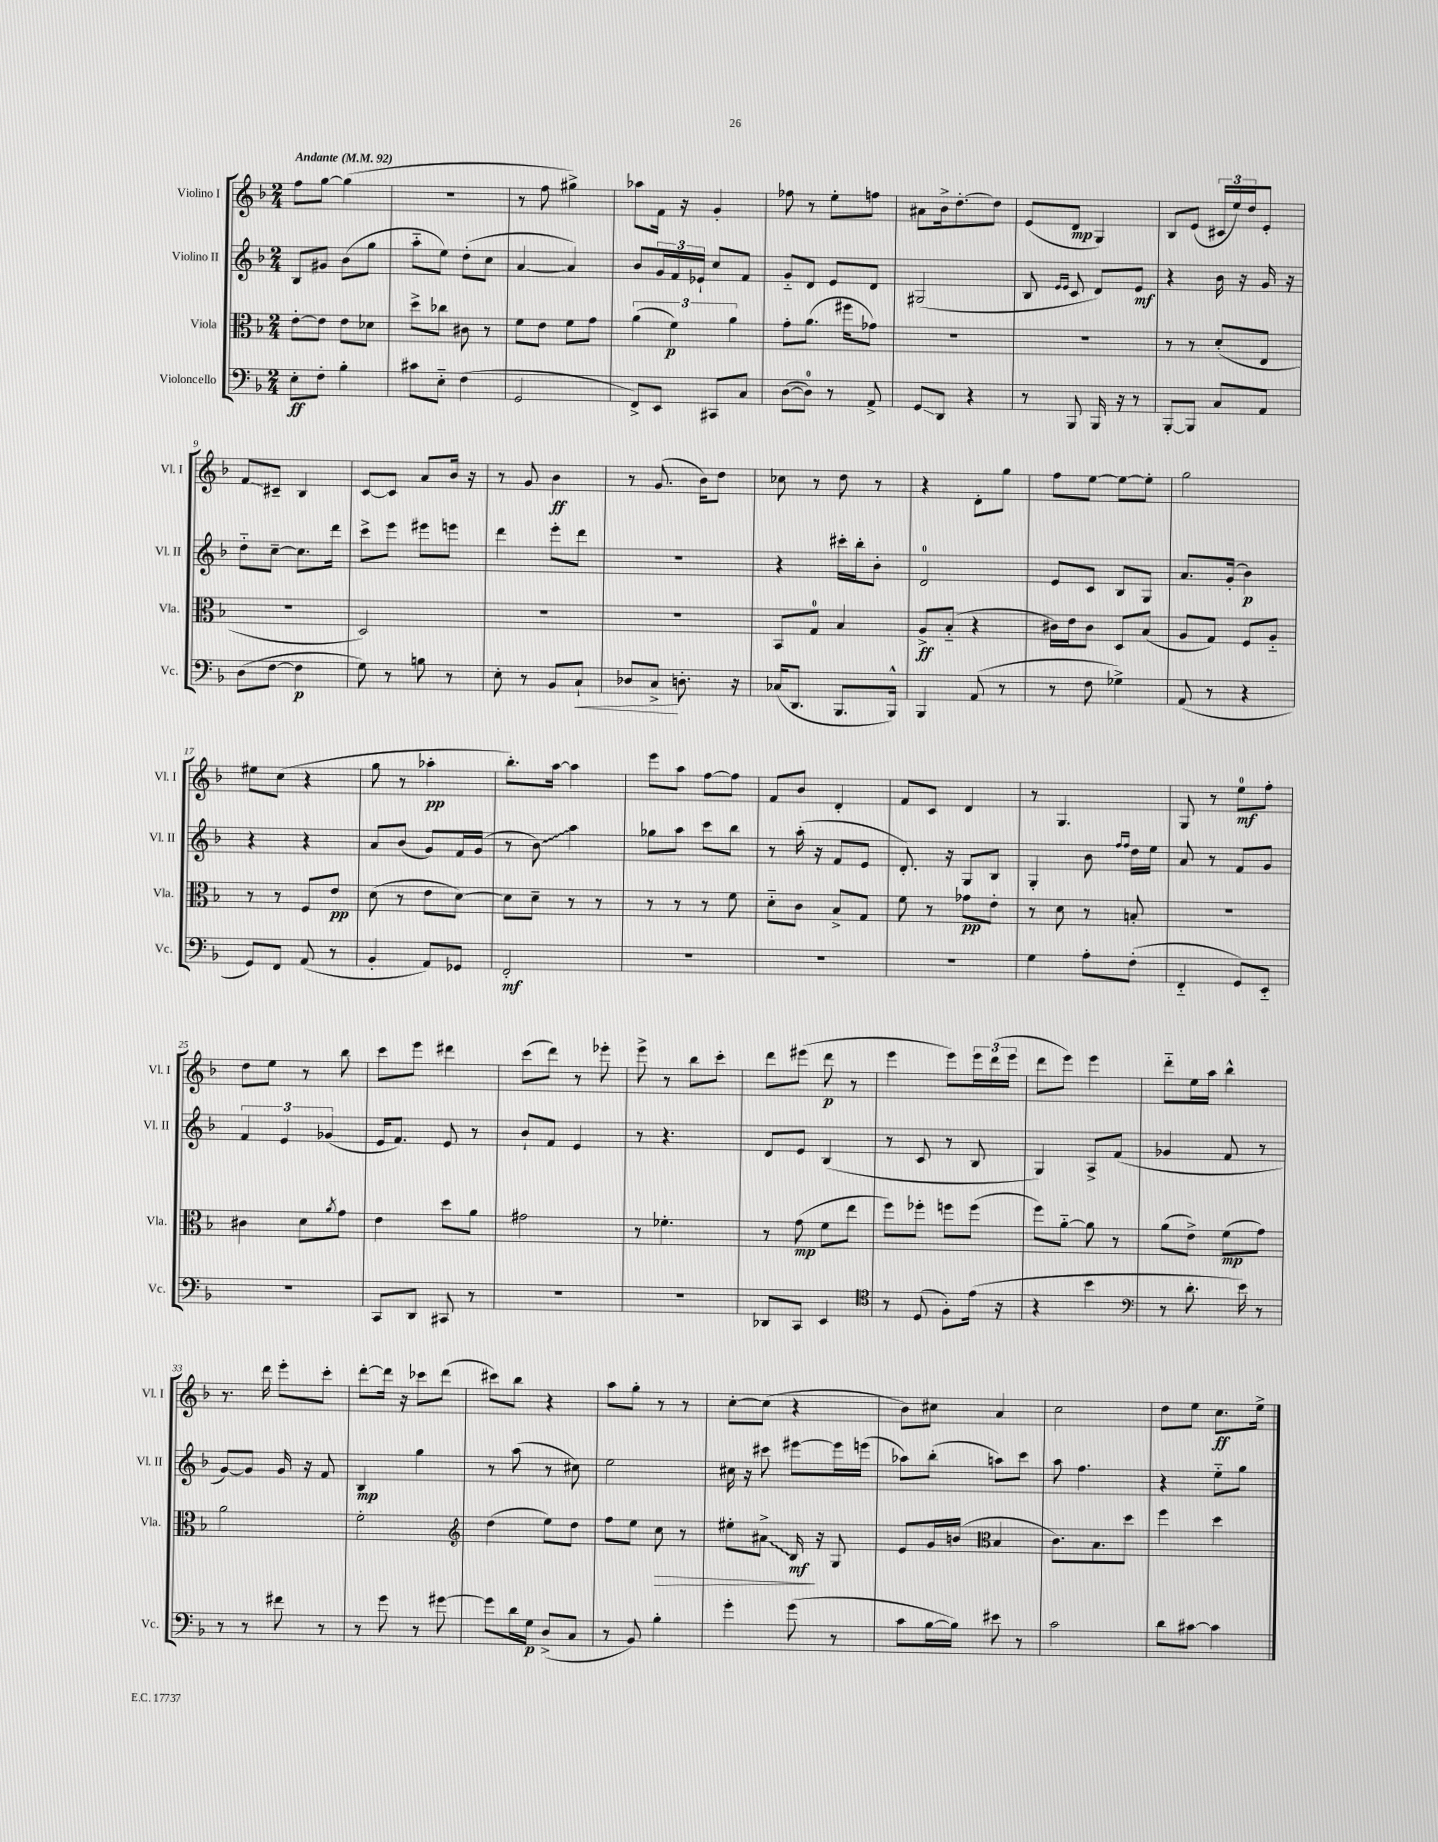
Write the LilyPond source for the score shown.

<<
\new StaffGroup <<
\new Staff = "s0" \with { instrumentName = "Violino I" shortInstrumentName = "Vl. I" } {
    \clef treble \key f \major \numericTimeSignature \time 2/4 \tempo "Andante" 4 = 92
    f''8 g''8~ g''4( |
    r2 |
    r8 f''8 gis''4->) |
    aes''8 f'16 r16 g'4-. |
    fes''8 r8 e''8-. f''8 |
    ais'8 bes'16-> d''8.~-. d''8 |
    e'8( d'8\mp g4) |
    bes8 e'8( \tuplet 3/2 { cis'16 e''16) d''16 } e'8-. |
    f'8\glissando cis'8-- bes4 |
    c'8~ c'8 a'8 bes'16 r16 |
    r8 g'8 bes'4\ff |
    r8 g'8.( bes'16) d''8 |
    ces''8 r8 d''8 r8 |
    r4 d'8-. g''8 |
    f''8 e''8~ e''8~ e''8-. |
    g''2 |
    eis''8 c''8( r4 |
    g''8 r8 aes''4-.\pp |
    bes''8.-.) a''16~ a''4 |
    e'''8 a''8 f''8~ f''8 |
    f'8 bes'8 d'4-. |
    f'8 c'8 d'4 |
    r8 g4. |
    g8 r8 e''8-0\mf f''8-. |
    d''8 e''8 r8 bes''8 |
    c'''8 e'''8 dis'''4 |
    c'''8( d'''8) r8 ees'''8-. |
    e'''8-> r8 bes''8 c'''8-. |
    d'''8 eis'''8( d'''8\p r8 |
    e'''4 e'''8) \tuplet 3/2 { e'''16 d'''16( e'''16 } |
    d'''8 e'''8) e'''4 |
    d'''8-_ e''16 a''16 bes''4-^ |
    r8. d'''16 e'''8-. c'''8-. |
    d'''8~-. d'''16 r16 ces'''8 d'''8( |
    cis'''8) bes''8 r4 |
    a''8 g''8-. r8 r8 |
    c''8~-. c''8( r4 |
    bes'8) cis''8 a'4 |
    c''2 |
    d''8 e''8 c''8.\ff e''16-> \bar "|." |
}
\new Staff = "s1" \with { instrumentName = "Violino II" shortInstrumentName = "Vl. II" } {
    \clef treble \key f \major \numericTimeSignature \time 2/4
    bes8 gis'8 bes'8( g''8 |
    a''8-_ e''8) d''8-.( c''8 |
    a'4~ a'4) |
    bes'8 \tuplet 3/2 { g'16 f'16 ees'16-! } c''8 f'8 |
    g'8-_ d'8 e'8 d'8 |
    gis2( |
    bes8 \grace { e'16 e'16 } c'8 d'8) e'8\mf |
    r4 bes'16 r16 g'16 r16 |
    d''8-_ c''8~-- c''8. d'''16 |
    c'''8-> e'''8 eis'''8 e'''8 |
    d'''4 e'''8-. d'''8 |
    r2 |
    r4 cis'''16-. bes''16-. bes'8-. |
    d'2-0 |
    e'8 c'8 bes8 g8 |
    a'8. g'16-.( bes'4\p) |
    r4 r4 |
    a'8 bes'8( g'8) f'16 g'16( |
    r8 \once \override Glissando.style = #'zigzag bes'8\glissando) a''4 |
    ges''8 a''8 c'''8 bes''8 |
    r8 a''16-.( r16 f'8 e'8 |
    d'8.-.) r16 g8 bes8 |
    g4-. bes'8 \grace { f''16 f''16 } d''16 e''16 |
    a'8 r8 f'8 g'8 |
    \tuplet 3/2 { f'4 e'4 ges'4( } |
    e'16 f'8.) e'8 r8 |
    bes'8-! f'8 e'4 |
    r8 r4. |
    d'8 e'8 bes4( |
    r8 c'8 r8 bes8 |
    g4) a8-> f'8( |
    ges'4 f'8 r8 |
    g'8~) g'8 g'16 r16 f'8 |
    bes4\mp g''4 |
    r8 a''8( r8 cis''8) |
    e''2 |
    cis''16 r16 cis'''8 eis'''8~ eis'''16 e'''16( |
    aes''8) bes''8-.( a''8) c'''8 |
    a''8 f''4. |
    r4 e''8-_ g''8 \bar "|." |
}
\new Staff = "s2" \with { instrumentName = "Viola" shortInstrumentName = "Vla." } {
    \clef alto \key f \major \numericTimeSignature \time 2/4
    e'8~-. e'8 e'8 des'8 |
    d''8-> ces''8 cis'8 r8 |
    f'8 e'8 f'8 g'8 |
    \tuplet 3/2 { a'4( f'4\p) a'4 } |
    g'8-. a'8.( fis''16 ges'8) |
    R2 |
    R2 |
    r8 r8 d'8-.( e8 |
    r2 |
    d2) |
    R2 |
    R2 |
    bes,8 g8-0 bes4 |
    a8->\ff bes8-_( r4 |
    cis'16) e'16 cis'8 d8 bes8( |
    a8 g8) f8 a8-_ |
    r8 r8 f8 e'8\pp |
    d'8( r8 e'8 d'8~) |
    d'8 d'8-- r8 r8 |
    r8 r8 r8 f'8 |
    d'8-_ c'8 bes8-> g8 |
    f'8 r8 ges'8\pp e'8-. |
    r8 d'8 r8 b8-. |
    r2 |
    cis'4 d'8 \acciaccatura { a'8 } g'8 |
    e'4 d''8 a'8 |
    gis'2 |
    r8 fes'4.-. |
    r8 g'8\mp( f'8 e''8 |
    f''8) fes''8-. f''8 f''8( |
    f''8) a'8~-_ a'8 r8 |
    a'8( e'8->) f'8\mp( g'8) |
    a'2 |
    f'2-. |
    \clef treble d''4( e''8) d''8 |
    f''8 e''8 c''8\> r8 |
    eis''8-. \once \override Glissando.style = #'zigzag ais'8->\glissando bes16\mf\! r16 g8 |
    e'8 g'16 b'16( \clef alto bes4 |
    c'8.) bes8. d''8 |
    f''4 d''4 \bar "|." |
}
\new Staff = "s3" \with { instrumentName = "Violoncello" shortInstrumentName = "Vc." } {
    \clef bass \key f \major \numericTimeSignature \time 2/4
    e8-.\ff f8-. bes4-. |
    cis'8 e8-_ f4( |
    g,2 |
    f,8->) e,8 cis,8 c8 |
    d8~( d8-0) r8 a,8-> |
    g,8\glissando d,8 r4 |
    r8 bes,,8 bes,,16 r16 r8 |
    bes,,8~-. bes,,8 c8 a,8 |
    d8( f8~ f4\p |
    g8) r8 b8 r8 |
    e8-. r8 bes,8 c8-!\< |
    des8 c8->\! d8.-. r16 |
    ces16( d,8. bes,,8. bes,,16-^) |
    bes,,4 a,8( r8 |
    r8 f8 ges4->) |
    a,8( r8 r4 |
    g,8) f,8 a,8( r8 |
    bes,4-. a,8) ges,8 |
    f,2-.\mf |
    R2 |
    R2 |
    R2 |
    g4 a8-. f8-.( |
    f,4-_ g,8) e,8-_ |
    R2 |
    c,8 d,8 cis,8 r8 |
    R2 |
    r2 |
    des,8 c,8 e,4 |
    \clef tenor r8 d8( f8-.) e'16( r16 |
    r4 bes'4 |
    \clef bass r8 d'8.-. e'16) r8 |
    r8 r8 fis'8 r8 |
    r8 g'8 r8 gis'8~ |
    gis'8 d'16 g16\p d8->( c8 |
    r8 bes,8) bes4-. |
    g'4-. g'8( r8 |
    c'8 bes16~ bes16) eis'8 r8 |
    c'2 |
    d'8 cis'8~ cis'4 \bar "|." |
}
>>
>>
